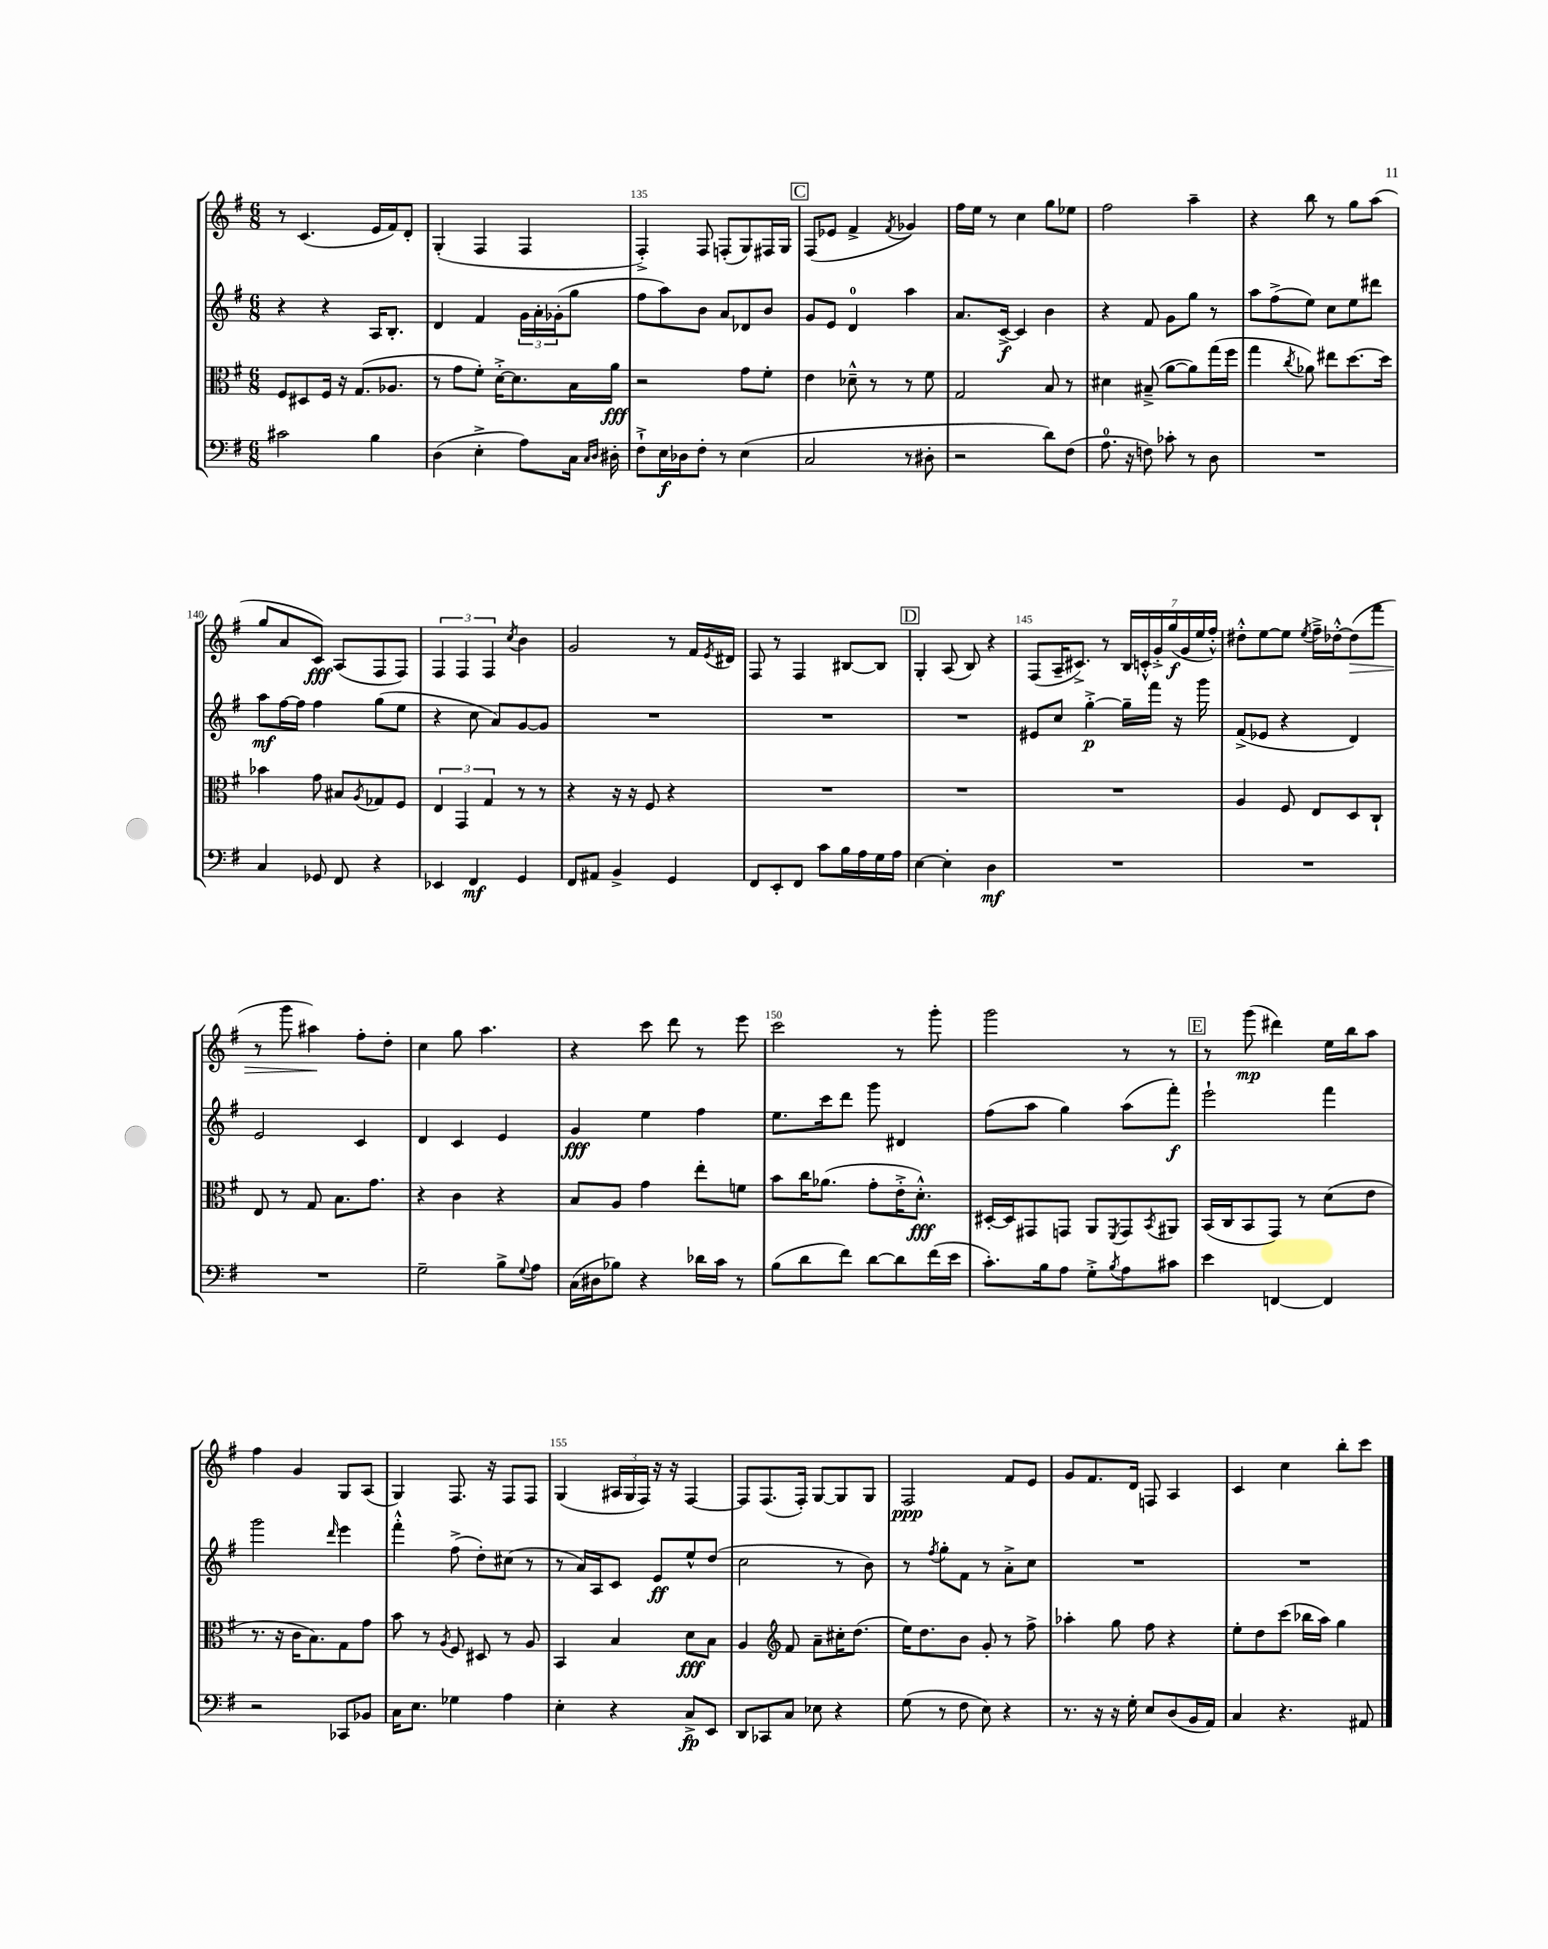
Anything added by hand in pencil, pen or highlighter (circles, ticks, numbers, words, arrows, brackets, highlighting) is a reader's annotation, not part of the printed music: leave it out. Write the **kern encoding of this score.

**kern	**kern	**kern	**kern
*staff4	*staff3	*staff2	*staff1
*clefF4	*clefC3	*clefG2	*clefG2
*k[f#]	*k[f#]	*k[f#]	*k[f#]
*M6/8	*M6/8	*M6/8	*M6/8
2c#	8F#	4r	8r
.	8D#	.	(4.c
.	16F#	4r	.
.	16r	.	.
.	(8.G	.	.
4B	.	16A	16e
.	8.A-	8.B'	16f#)
.	.	.	8d'
=	=	=	=
(4D	8r	4d	(4G'
.	8g	.	.
4E'^	8f#')	4f#	4F#
.	[16d'^	.	.
.	8.d]	.	.
8A)	.	24g	4F#
.	.	24a'	.
.	.	(24g-'	.
16C	16B	8gg	.
16qqC	.	.	.
16qqD	.	.	.
16D#'	16a	.	.
=	=	=	=
8F#`^	2r	8ff#	4F#'^)
16E	.	8aa)	.
16D-	.	.	.
8F#'	.	8b	8F#
8r	.	8a	(8F'
(4E	8g	8d-	8G)
.	8f#'	8b	16F#
.	.	.	16G
=	=	=	=
2C	4e	8g	(8F#
.	.	8e	8e-
.	8d-~^^	4d	4f#^
.	8r	.	.
.	.	.	8qf#
8r	8r	4aa	4g-)
8D#'	8f#	.	.
=	=	=	=
2r	2G	8.a	16ff#
.	.	.	16ee
.	.	.	8r
.	.	[16c^	.
.	.	4c]	4cc
8d)	8B	4b	8gg
(8F#	8r	.	8ee-
=	=	=	=
8.A	4d#	4r	2ff#
16r	.	.	.
8F)	(8B#~^	8f#	.
8c-'	[8a	8g	.
8r	8a])	8gg	4aa~
8D	(16gg	8r	.
.	16ff#	.	.
=	=	=	=
2.r	4gg	8aa	4r
.	.	(8ff#^	.
.	8qcc	.	.
.	8a-)	8ee)	8bb
.	8ee#	8cc	8r
.	[8.dd	8ee	8gg
.	.	8ddd#	(8aa
.	16dd]	.	.
=	=	=	=
4C	4b-	8aa	8gg
.	.	[16ff#	8a
.	.	16ff#]	.
8GG-	8g	4ff#	8c)
8FF#	8B#	.	(8A
.	8qA	.	.
4r	8G-	(8gg	8F#
.	8F#	8ee	8F#)
=	=	=	=
4EE-	6E	4r	6F#
.	6GG	.	6F#
4FF#	.	8cc	.
.	6G	.	6F#
.	.	8a)	.
.	.	.	8qcc
4GG	8r	[8g	4b
.	8r	8g]	.
=	=	=	=
8FF#	4r	2.r	2g
8AA#	.	.	.
4BB^	16r	.	.
.	16r	.	.
.	8F#	.	.
4GG	4r	.	8r
.	.	.	16f#
.	.	.	8qe
.	.	.	16d#
=	=	=	=
8FF#	2.r	2.r	8F#
8EE'	.	.	8r
8FF#	.	.	4F#
8c	.	.	.
16B	.	.	[8B#
16A	.	.	.
16G	.	.	8B#]
16A	.	.	.
=	=	=	=
[4E	2.r	2.r	4G'
4E']	.	.	(8A
.	.	.	8B)
4D	.	.	4r
=	=	=	=
2.r	2.r	8e#	(8F#
.	.	8cc	16A~
.	.	.	8.c#^)
.	.	[4gg'^	.
.	.	.	8r
.	.	16gg~]	28B
.	.	.	28c'^^
.	.	16fff#	.
.	.	.	28g'^
.	.	.	(28gg
.	.	16r	.
.	.	.	28g
.	.	.	28ee
.	.	16ggg	.
.	.	.	28ff#'^^)
=	=	=	=
2.r	4A	(8f#^	8dd#'^^
.	.	8e-	[8ee
.	8F#	4r	8ee]
.	.	.	8qee
.	8E	.	16ff#~^
.	.	.	[16dd-'^^
.	8D	4d)	(8dd-]
.	8C`	.	8fff#
=	=	=	=
2.r	8E	2e	8r
.	8r	.	8ggg
.	8G	.	4aa#)
.	8.B	.	.
.	.	4c	8ff#'
.	8.g	.	.
.	.	.	8dd'
=	=	=	=
2G~	4r	4d	4cc
.	4c	4c	8gg
.	.	.	4.aa
8B^	4r	4e	.
8qqG	.	.	.
8A	.	.	.
=	=	=	=
(16C	8B	4g	4r
16D#	.	.	.
8B-)	8A	.	.
4r	4g	4ee	8ccc
.	.	.	8ddd
16d-	8ee'	4ff#	8r
16c	.	.	.
8r	8f	.	8eee
=	=	=	=
(8B	8b	8.ee	2ccc
8d	16cc	.	.
.	(8.a-	16ccc	.
8f#)	.	8ddd	.
[8d	8g'	8ggg	.
8d]	16e'^	4d#	8r
.	8.d'^^)	.	.
(16f#	.	.	8ggg'
16e	.	.	.
=	=	=	=
8.c')	[16D#'	(8ff#	2ggg
.	16D#]	.	.
.	8GG#	8aa	.
16B	.	.	.
8A	8GG	4gg)	.
8G'^	8AA	.	.
8qB	8qFF#	.	.
8A	8GG	(8aa	8r
.	8qBB	.	.
8c#	8AA#	8fff#')	8r
=	=	=	=
4e	(16BB	2eee`	8r
.	16C	.	.
.	8BB	.	(8ggg
[4FF	8GG)	.	4ddd#)
.	8r	.	.
4FF]	(8d	4fff#	16ee
.	.	.	16bb
.	8e	.	8aa
=	=	=	=
2r	8.r	2ggg	4ff#
.	16r	.	.
.	16c	.	4g
.	8.B)	.	.
.	.	16qqddd	.
8CC-	8G	4eee	8G
8BB-	8g	.	(8A
=	=	=	=
16C	8b	4fff#'^^	4G)
8.E	.	.	.
.	8r	.	.
.	8qA	.	.
4G-	8F#	(8ff#^	8.F#
.	8D#	8dd')	.
.	.	.	16r
4A	8r	(8cc#	8F#
.	8A	8r	8F#
=	=	=	=
4E'	4BB	8r	(4G
.	.	16a)	.
.	.	16A	.
4r	4B	8c	24A#
.	.	.	24G
.	.	.	24F#)
.	.	8e	16r
.	.	.	16r
8C^	8d	8ee^^	[4F#
8EE	8B	(8dd	.
=	=	=	=
8DD	4A	2cc	8F#]
8CC-	.	.	(8.F#
*	*clefG2	*	*
8C	8f#	.	.
.	.	.	16F#')
8E-	8a~	.	[8G
4r	16cc#'	8r	8G]
.	(8.dd	.	.
.	.	8b)	8G
=	=	=	=
(8G	16ee)	8r	2F#
.	8.dd	.	.
.	.	8qff#	.
8r	.	8gg'	.
8F#	8b	8f#	.
8E)	8g'	8r	.
4r	8r	8a'^	8f#
.	8ff#^	8cc	8e
=	=	=	=
8.r	4aa-'	2.r	8g
.	.	.	8.f#
16r	.	.	.
16r	8gg	.	.
16G'	.	.	16d
8E	8ff#	.	8F
(8D	4r	.	4A
16BB	.	.	.
16AA)	.	.	.
=	=	=	=
4C	8ee'	2.r	4c
.	8dd	.	.
4.r	(8ccc	.	4cc
.	16bb-	.	.
.	16aa)	.	.
.	4gg	.	8bb'
8AA#	.	.	8ccc
==	==	==	==
*-	*-	*-	*-
